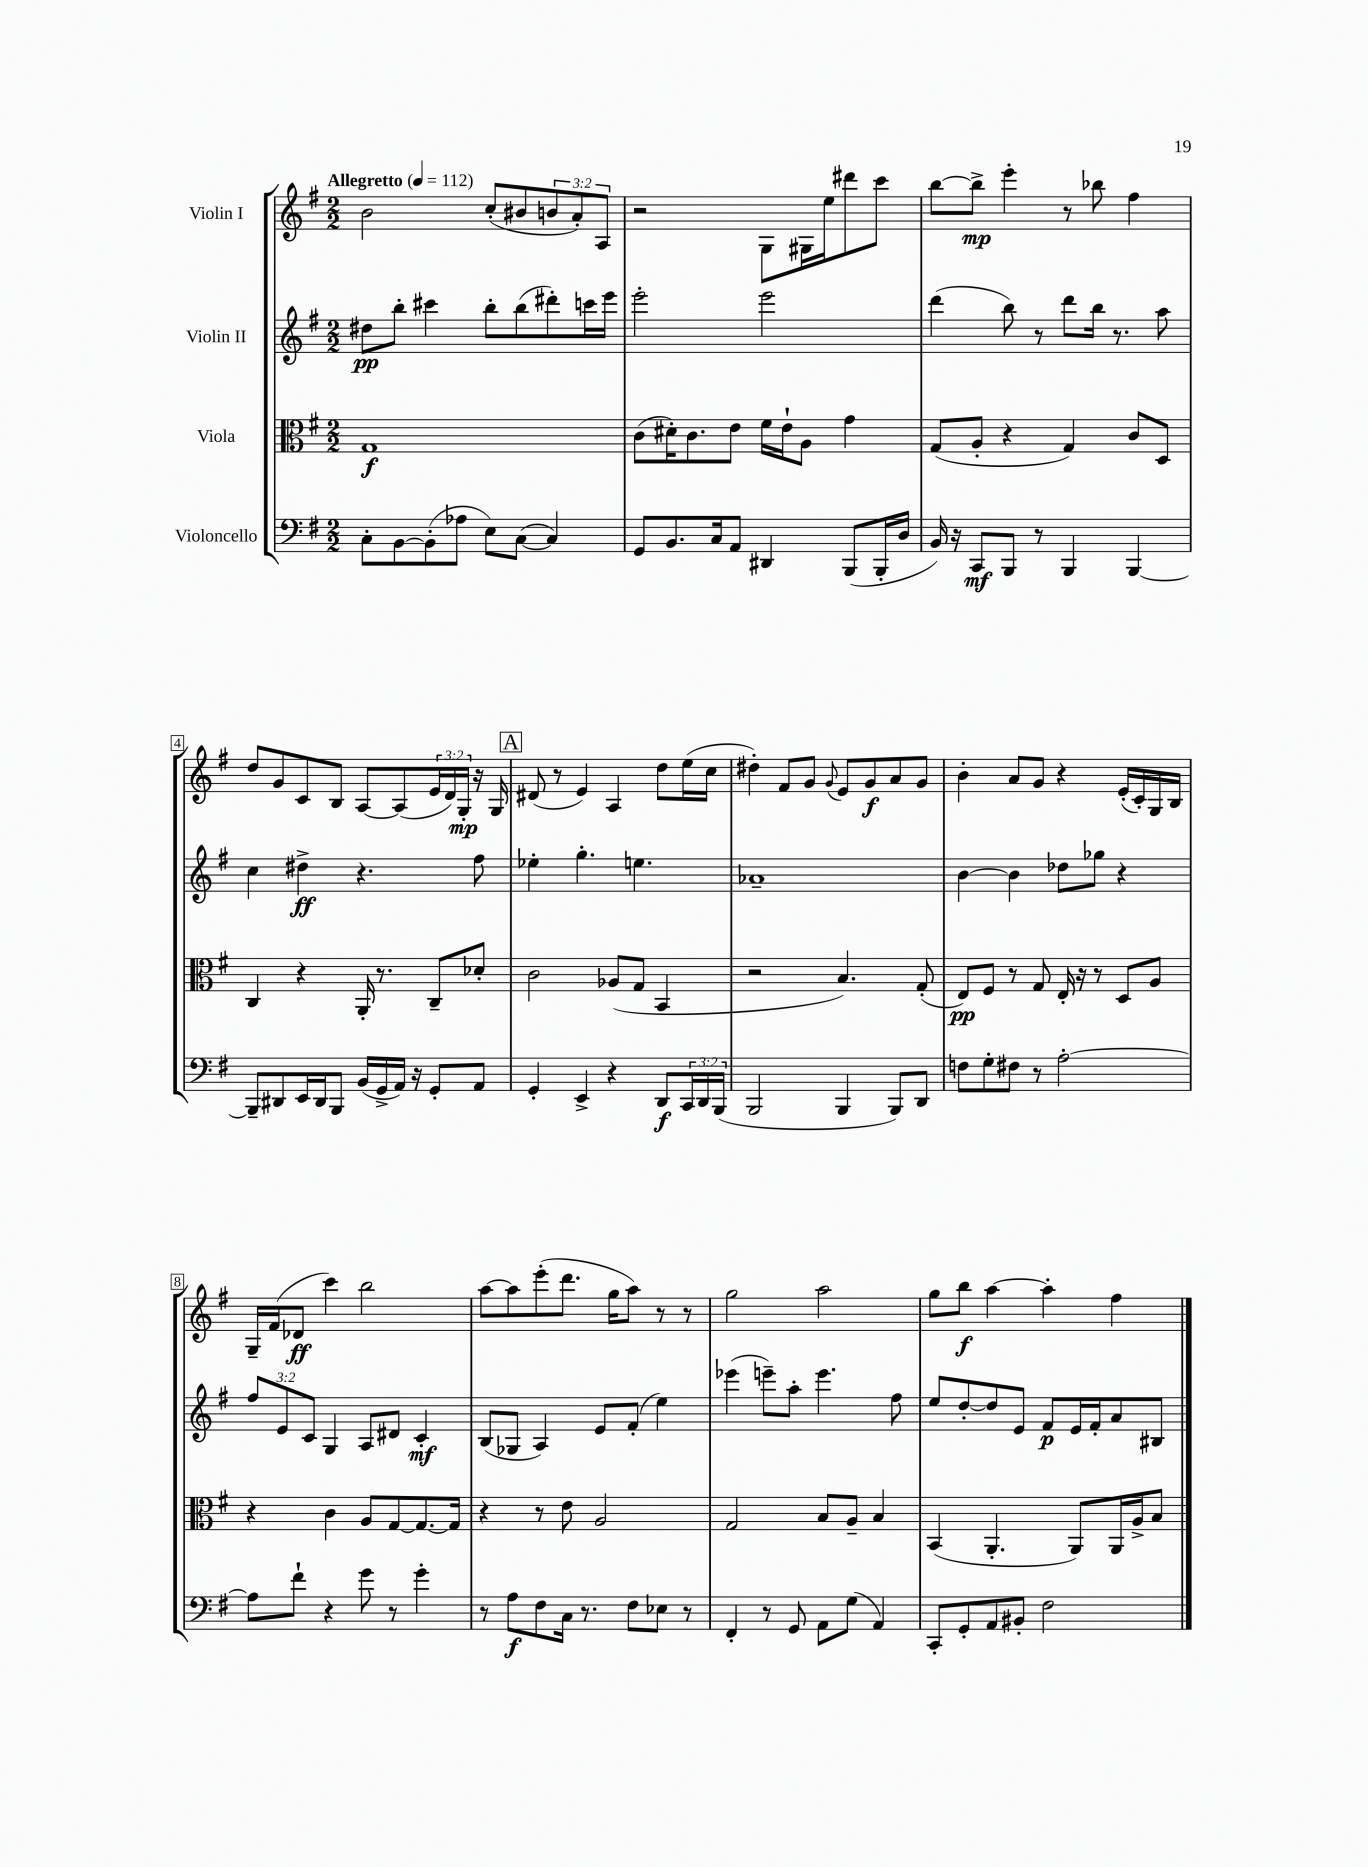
<<
\new StaffGroup <<
\new Staff = "s0" \with { instrumentName = "Violin I" } {
    \clef treble \key g \major \numericTimeSignature \time 2/2 \override Staff.TupletNumber.text = #tuplet-number::calc-fraction-text \tempo "Allegretto" 4 = 112
    b'2 c''8-.( bis'8 \tuplet 3/2 { b'8 a'8-.) a8 } |
    r2 g8 gis16 e''16 dis'''8 c'''8 |
    b''8~ b''8->\mp e'''4-. r8 bes''8 fis''4 |
    d''8 g'8 c'8 b8 a8~ a8( \tuplet 3/2 { e'16 d'16) g16-.\mp } r16 g16 |
    \mark \markup { \box "A" } dis'8( r8 e'4) a4 d''8 e''16( c''16 |
    dis''4-.) fis'8 g'8 \appoggiatura { g'8 } e'8 g'8\f a'8 g'8 |
    b'4-. a'8 g'8 r4 e'16-.( c'16-.) g16 b16 |
    g16-- fis'16( des'8\ff c'''4) b''2 |
    a''8~ a''8 e'''8-.( d'''8. g''16 a''8) r8 r8 |
    g''2 a''2 |
    g''8 b''8\f a''4~ a''4-. fis''4 \bar "|." |
}
\new Staff = "s1" \with { instrumentName = "Violin II" } {
    \clef treble \key g \major \numericTimeSignature \time 2/2 \override Staff.TupletNumber.text = #tuplet-number::calc-fraction-text
    dis''8\pp b''8-. cis'''4 b''8-. b''8( dis'''8-.) c'''16 e'''16 |
    e'''2-. e'''2 |
    d'''4( b''8) r8 d'''8 b''16 r8. a''8 |
    c''4 dis''4->\ff r4. fis''8 |
    \mark \markup { \box "A" } ees''4-. g''4.-. e''4. |
    aes'1-- |
    b'4~ b'4 des''8 ges''8 r4 |
    \tuplet 3/2 { fis''8 e'8 c'8 } g4 a8 dis'8 c'4-.\mf |
    b8( ges8 a4) e'8 fis'8-.( e''4) |
    ees'''4( e'''8--) a''8-. e'''4. fis''8 |
    e''8 d''8~-. d''8 e'8 fis'8\p e'16 fis'16-. a'8 bis8 \bar "|." |
}
\new Staff = "s2" \with { instrumentName = "Viola" } {
    \clef alto \key g \major \numericTimeSignature \time 2/2
    g1\f |
    c'8( dis'16-.) c'8. e'8 fis'16 e'16-! a8 g'4 |
    g8( a8-. r4 g4) c'8 d8 |
    c4 r4 a,16-. r8. c8-- des'8-. |
    \mark \markup { \box "A" } c'2 aes8( g8 b,4 |
    r2 b4.) g8-.( |
    e8\pp) fis8 r8 g8 e16-. r16 r8 d8 a8 |
    r4 c'4 a8 g8~ g8.~ g16 |
    r4 r8 e'8 a2 |
    g2 b8 a8-- b4 |
    b,4( a,4.-. a,8) a,16 a16-> b8 \bar "|." |
}
\new Staff = "s3" \with { instrumentName = "Violoncello" } {
    \clef bass \key g \major \numericTimeSignature \time 2/2 \override Staff.TupletNumber.text = #tuplet-number::calc-fraction-text
    c8-. b,8~ b,8-.( aes8 e8) c8~( c4) |
    g,8 b,8. c16 a,8 dis,4 b,,8( b,,16-. d16 |
    b,16) r16 c,8\mf b,,8 r8 b,,4 b,,4~ |
    b,,8-- dis,8 e,16 dis,16 b,,8 b,16( g,16-> a,16) r16 g,8-. a,8 |
    \mark \markup { \box "A" } g,4-. e,4-> r4 d,8\f \tuplet 3/2 { c,16 d,16 b,,16( } |
    b,,2 b,,4 b,,8) d,8 |
    f8 g8-. fis8 r8 a2~-. |
    a8 fis'8-! r4 g'8 r8 g'4-. |
    r8 a8\f fis8 c16 r8. fis8 ees8 r8 |
    fis,4-. r8 g,8 a,8 g8( a,4) |
    c,8-. g,8-. a,8 bis,8-. fis2 \bar "|." |
}
>>
>>
\layout { \context { \Score \override BarNumber.stencil = #(make-stencil-boxer 0.1 0.3 ly:text-interface::print) } }
